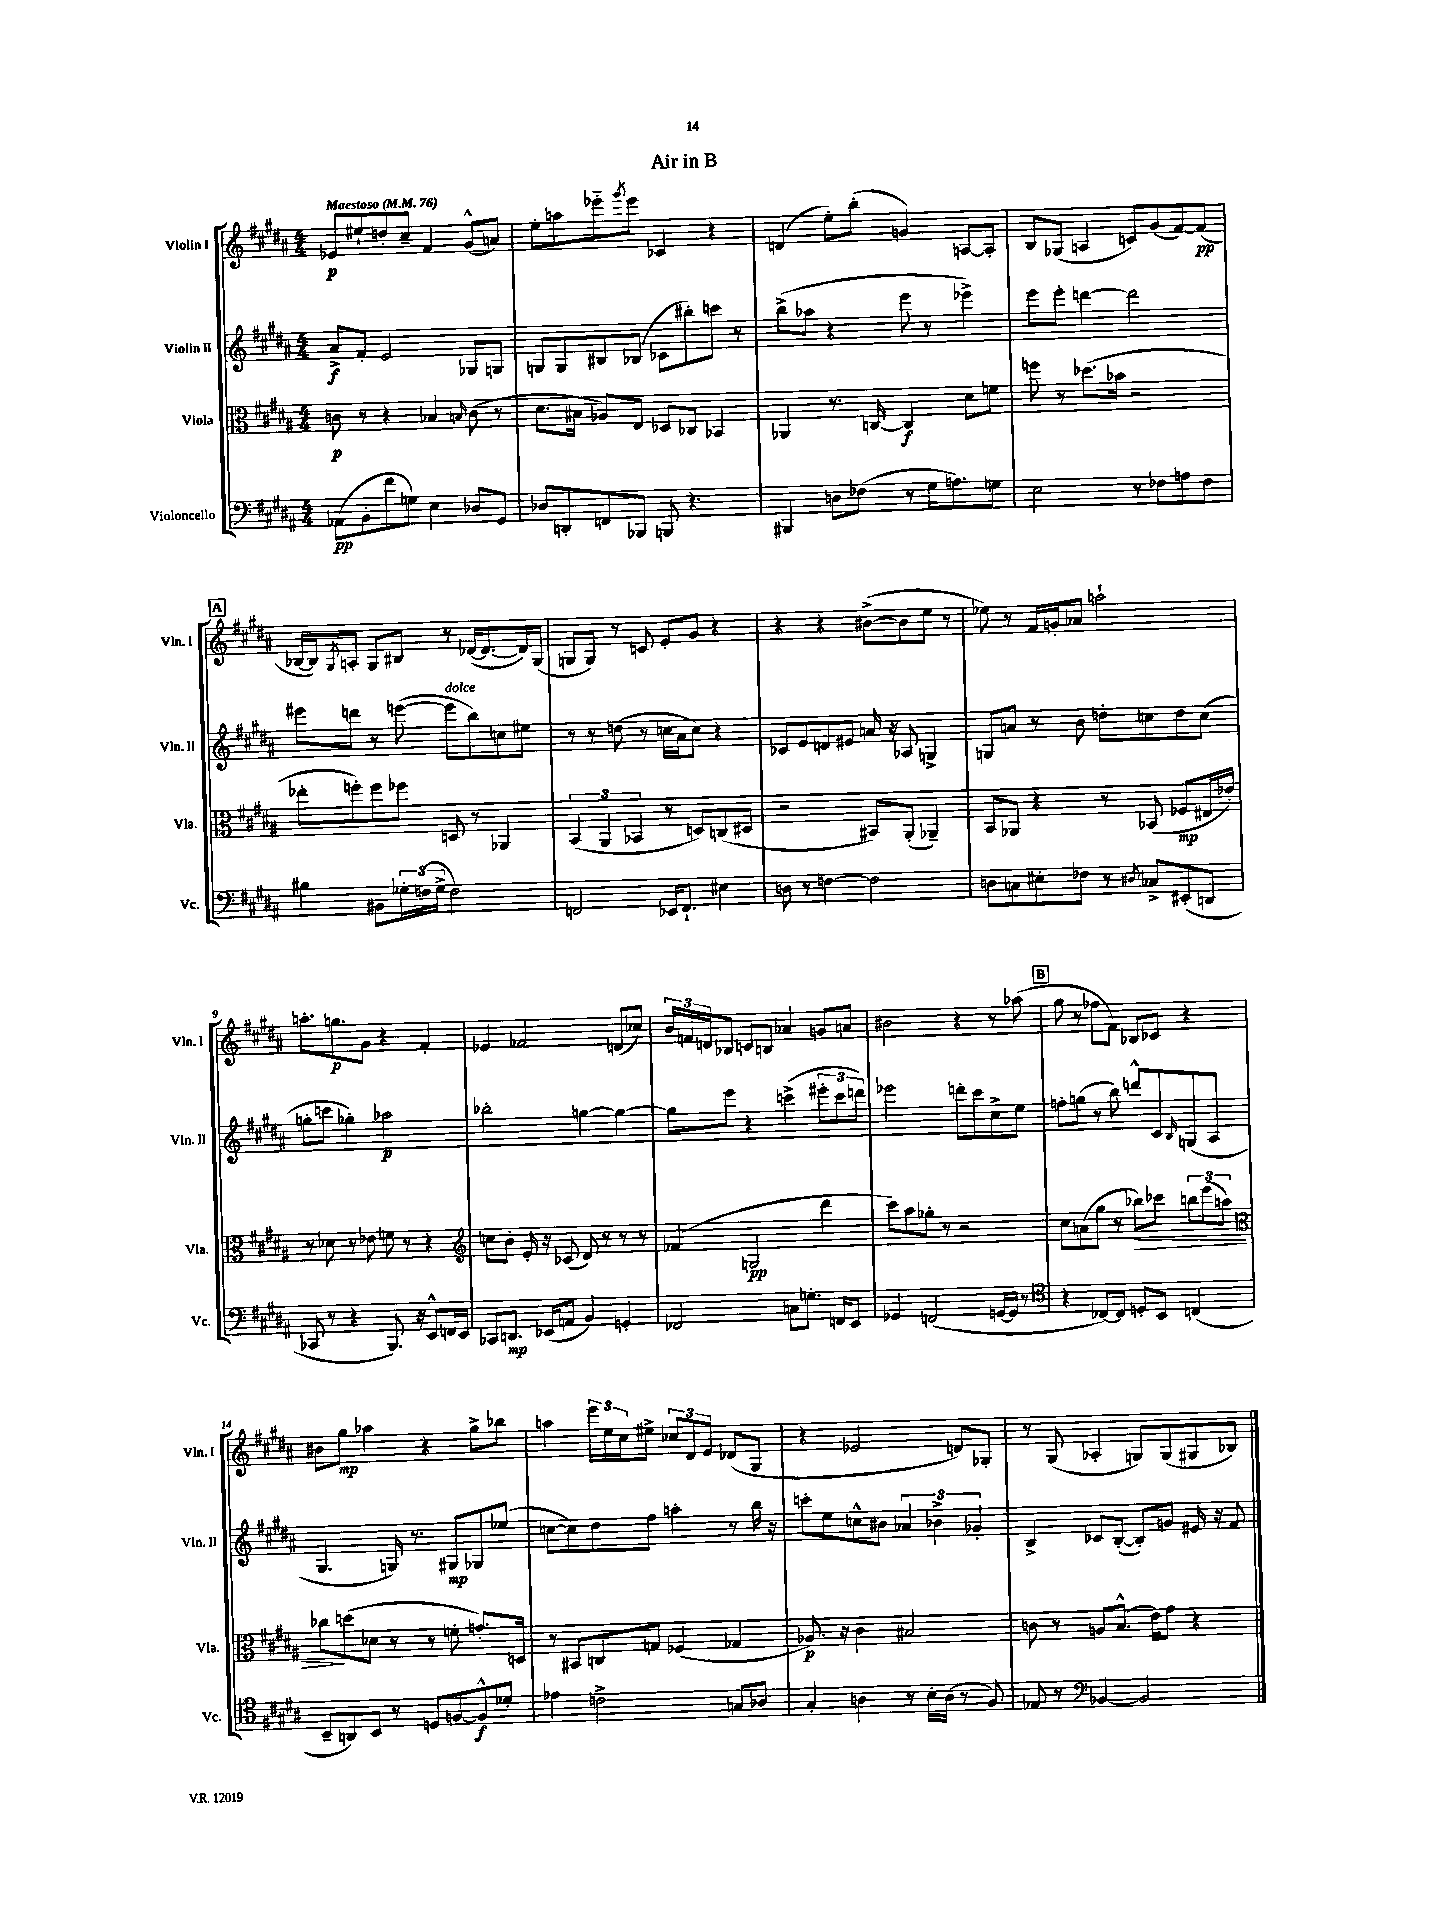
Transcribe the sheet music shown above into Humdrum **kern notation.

**kern	**dynam	**kern	**dynam	**kern	**dynam	**kern	**dynam
*part4	*part4	*part3	*part3	*part2	*part2	*part1	*part1
*staff4	*staff4	*staff3	*staff3	*staff2	*staff2	*staff1	*staff1
*I"Violoncello	*	*I"Viola	*	*I"Violin II	*	*I"Violin I	*
*I'Vc.	*	*I'Vla.	*	*I'Vln. II	*	*I'Vln. I	*
*clefF4	*	*clefC3	*	*clefG2	*	*clefG2	*
*k[f#c#g#d#a#]	*	*k[f#c#g#d#a#]	*	*k[f#c#g#d#a#]	*	*k[f#c#g#d#a#]	*
*M4/4	*	*M4/4	*	*M4/4	*	*M4/4	*
*MM76	*	*MM76	*	*MM76	*	*MM76	*
=1	=1	=1	=1	=1	=1	=1	=1
!	!	!	!	!	!	!LO:TX:a:B:t=Maestoso	!
(8AA-X\L	pp	8cn\	p	8a#^/L	f	8e-X/L	p
8BB'\	.	8r	.	8f#'/J	.	8ee#X`/	.
8f#\	.	4r	.	2e/	.	8ddn'/	.
8Gn\J)	.	.	.	.	.	8cc#~/J	.
4E\	.	4B-X/	.	.	.	4f#/	.
.	.	16qqBn/	.	.	.	.	.
8D-X/L	.	(8c\	.	8G-X/L	.	(8g#^^/L	.
8GG#/J	.	8r	.	8Gn/J	.	8an/J)	.
=2	=2	=2	=2	=2	=2	=2	=2
8D-X/L	.	8.d#\L	.	8Gn/L	.	8ee'\L	.
8DDn'/	.	.	.	8G/	.	8aan\	.
.	.	16B#X\Jk	.	.	.	.	.
8FFn/	.	8A-X/L)	.	8B#X/	.	8eee-X\	.
.	.	.	.	.	.	8qggg#/	.
8BBB-X/J	.	8E/J	.	(8B-X/J	.	8eee-\J	.
8BBBn/	.	8D-X/L	.	8c-X\L	.	4c-X/	.
4.r	.	8C-X/J	.	8bb#X'\)	.	.	.
.	.	4BB-X/	.	8cccn\J	.	4r	.
.	.	.	.	8r	.	.	.
=3	=3	=3	=3	=3	=3	=3	=3
4BBB#X/	.	4AA-X/	.	(8bb^\L	.	(4dn/	.
.	.	.	.	8aa-X\J	.	.	.
8Dn\L	.	8.r	.	4r	.	8ee'\L)	.
(8F-X\J	.	.	.	.	.	(8bb'\J	.
.	.	[16Cn/	.	.	.	.	.
8r	.	4C/]	f	8eee\	.	4gn/)	.
16G#\KL	.	.	.	8r	.	.	.
8.An\)	.	.	.	.	.	.	.
.	.	8d#\L	.	4eee-X^\)	.	[8An/L	.
8Gn\J	.	8fn\J	.	.	.	8A'/J]	.
=4	=4	=4	=4	=4	=4	=4	=4
2E\	.	8ffn\	.	8eee\L	.	8B/L	.
.	.	8r	.	8eee'\J	.	(8G-X/J	.
.	.	(8.dd-X\L	.	[4dddn\	.	4An/	.
.	.	16b-X\Jk	.	.	.	.	.
8r	.	2r	.	2ddd\]	.	8cn/L)	.
8F-X\L	.	.	.	.	.	(8g#/	.
8An\	.	.	.	.	.	[8f#/)	.
8F-\J	.	.	.	.	.	(8f#/J]	pp
!!LO:LB:g=z
!!LO:REH:place=s1:t=A
=5	=5	=5	=5	=5	=5	=5	=5
4B#X\	.	8ee-X'\L	.	8eee#X\L	.	[16B-X/LL	.
.	.	.	.	.	.	16B-/J])	.
.	.	.	.	.	.	8qG#/	.
.	.	8ffn'\)	.	8dddn\J	.	8An'/J	.
8BB#X\L	.	8ff\	.	8r	.	8G#/L	.
24G-X'\L	.	8ff-X\J	.	([8eeen\	.	8B#X/J	.
(24Fn\	.	.	.	.	.	.	.
24G-^\JJ	.	.	.	.	.	.	.
!	!	!	!	!LO:TX:a:i:t=dolce	!	!	!
2F\)	.	8Dn/	.	8eee\L]	.	8r	.
.	.	8r	.	8bb\)	.	([16d-X/KL	.
.	.	.	.	.	.	8.d-/_	.
.	.	4AA-X/	.	8ccn\	.	.	.
.	.	.	.	8ee#X\J	.	16d-/L])	.
.	.	.	.	.	.	(16G#/JJ	.
=6	=6	=6	=6	=6	=6	=6	=6
2FFn/	.	(6BB/	.	8r	.	8Gn/L	.
.	.	.	.	8r	.	8G/J)	.
.	.	6AA#/	.	.	.	.	.
.	.	.	.	(8ddn\	.	8r	.
.	.	6BB-X/	.	.	.	.	.
.	.	.	.	8r	.	8cn/	.
16EE-X/KL	.	8r	.	16ccn\LL	.	8e'/L	.
8.FF`/J	.	.	.	16a#\J	.	.	.
.	.	8Dn/L)	.	8cc\J)	.	8g#/J	.
4E#X\	.	(8Cn/	.	4r	.	4r	.
.	.	8D#X/J	.	.	.	.	.
=7	=7	=7	=7	=7	=7	=7	=7
8Dn\	.	2r	.	8c-X/L	.	4r	.
8r	.	.	.	8e/	.	.	.
[4Fn\	.	.	.	8dn/	.	4r	.
.	.	.	.	8e#X/J	.	.	.
2F\]	.	8BB#X/L)	.	16an/	.	([8b#X^\L	.
.	.	.	.	16r	.	.	.
.	.	(8AA#'/J	.	8A-X/	.	8b#\]	.
.	.	4AA-X~/)	.	4Gn^/	.	8ee\J	.
.	.	.	.	.	.	8r	.
=8	=8	=8	=8	=8	=8	=8	=8
8Dn\L	.	8BB/L	.	8Gn/L	.	8ee-X\)	.
8Cn\	.	8AA-X/J	.	8an/J	.	8r	.
8E#X'\	.	4r	.	8r	.	16f#/LL	.
.	.	.	.	.	.	16gn'/J	.
8F-X\J	.	.	.	8b\	.	8a-X/J	.
8r	.	8r	.	8ddn'\L	.	2aan`\	.
8qD#X/	.	.	.	.	.	.	.
8C-X^/L	.	(8BB-X/	.	8ccn\	.	.	.
(8EE#X'/	.	8F-X/L	mp	8dd\	.	.	.
8DDn/J	.	16E#X/L	.	(8cc\J	.	.	.
.	.	16e-X'/JJ)	.	.	.	.	.
!!LO:LB:g=z
=9	=9	=9	=9	=9	=9	=9	=9
8CC-X/	.	8r	.	8ggn'\L	.	8.aan'\L	.
8r	.	8d-X\	.	8cccn\J	.	.	.
.	.	.	.	.	.	8.ggn\	p
4r	.	8r	.	4gg-X'\)	.	.	.
.	.	8e-X\	.	.	.	8g#\J	.
8.BBB/)	.	8fn\	.	2aa-X\	p	4r	.
.	.	8r	.	.	.	.	.
16r	.	.	.	.	.	.	.
8EE^^/L	.	4r	.	.	.	4f#'/	.
16FFn/L	.	.	.	.	.	.	.
16EE/JJ	.	.	.	.	.	.	.
=10	=10	=10	=10	=10	=10	=10	=10
*	*	*clefG2	*	*	*	*	*
8CC-X/L	.	8ccn\L	.	2bb-X'\	.	4e-X/	.
8.DDn/J	mp	8b'\J	.	.	.	.	.
.	.	16e'/	.	.	.	2f-X/	.
(16EE-X/KL	.	16r	.	.	.	.	.
8AAn/J	.	(8c-X/	.	.	.	.	.
4BB/)	.	8d#/)	.	[4ggn\	.	.	.
.	.	8r	.	.	.	.	.
4GGn'/	.	8r	.	4gg\_	.	(8dn/L	.
.	.	8r	.	.	.	8cc-X/J)	.
=11	=11	=11	=11	=11	=11	=11	=11
2FF-X/	.	(4f-X/	.	8gg\L]	.	24b/LL	.
.	.	.	.	.	.	24fn/	.
.	.	.	.	.	.	24dn/J	.
.	.	.	.	8eee\J	.	8B-X/J	.
.	.	2Gn/	pp	4r	.	8cn/L	.
.	.	.	.	.	.	8Bn/J	.
8Cn\L	.	.	.	(4cccn^\	.	4a-X/	.
8.Gn'\J	.	.	.	.	.	.	.
.	.	4ddd#\	.	12eee#X'\L	.	8gn/L	.
16FFn/KL	.	.	.	.	.	.	.
.	.	.	.	12ccc\	.	.	.
8EE/J	.	.	.	.	.	8an/J	.
.	.	.	.	12dddn\J)	.	.	.
=12	=12	=12	=12	=12	=12	=12	=12
4GG-X/	.	8ccc#\L)	.	2eee-X\	.	2b#X\	.
.	.	8aa#\	.	.	.	.	.
(2FFn/	.	8gg-X'\J	.	.	.	.	.
.	.	8r	.	.	.	.	.
.	.	2r	.	8dddn'\L	.	4r	.
.	.	.	.	8ccc#\	.	.	.
[16GGn/LL	.	.	.	8cc#^\	.	8r	.
16GG/JJ]	.	.	.	.	.	.	.
8r	.	.	.	8ee\J	.	(8aa-X\	.
!!LO:REH:place=s1:t=B
=13	=13	=13	=13	=13	=13	=13	=13
*clefC4	*	*	*	*	*	*	*
4r	.	8cc#\L	.	8ffn'\L	.	8gg#\	.
.	.	(8an\	.	(8ggn\J	.	8r	.
[8C-X/L)	.	8gg#\J	.	8r	.	8ff-X\L	.
8C-/J]	.	8r	.	8bb\)	.	8f#\J)	.
!	!	!	!LO:HP:b	!	!	!	!
8Dn'/L	.	8bb-X\L)	>	8dddn^^/L	.	8B-X/L	.
8BB/J	.	8ccc-X\J	.	8c#/	.	8c-X/J	.
.	.	.	.	16qqB/	.	.	.
(4Cn/	.	12bbn\L	.	(8Gn/	.	4r	.
.	.	(12eee\	.	.	.	.	.
.	.	.	.	8A#/J	.	.	.
.	.	12aan\J)	.	.	.	.	.
!!LO:LB:g=z
=14	=14	=14	=14	=14	=14	=14	=14
*	*	*clefC3	*	*	*	*	*
8BB~/L	.	8cc-X\L	.	4.G#/	.	8b#X\L	.
8AAn/)	.	(8ddn\	]	.	.	8gg#\J	mp
8BB/J	.	8d-X\J	.	.	.	4aa-X\	.
8r	.	8r	.	16Gn/)	.	.	.
.	.	.	.	8.r	.	.	.
8Dn/L	.	8r	.	.	.	4r	.
[8Fn/	.	8fn'\	.	8G#X/L	mp	.	.
8F^^/]	f	8.gn'/L)	.	8G-X/	.	8gg#^\L	.
8d-X'/J	.	.	.	(8ee-X/J	.	8bb-X\J	.
.	.	16Dn/Jk	.	.	.	.	.
=15	=15	=15	=15	=15	=15	=15	=15
4e-X\	.	8r	.	[8ccn\L	.	4aan\	.
.	.	8BB#X/L	.	8cc\])	.	.	.
2cn^\	.	8Cn/	.	8dd#\	.	24eee\LL	.
.	.	.	.	.	.	24ee\	.
.	.	.	.	.	.	24cc#\J	.
.	.	8Gn/J	.	8ff#\J	.	8ee#X^\J	.
.	.	(4F-X/	.	4aan'\	.	12cc-X/L	.
.	.	.	.	.	.	12d#/	.
.	.	.	.	.	.	12e/J	.
8Gn/L	.	4G-X/	.	8r	.	(8d-X/L	.
8A-X/J	.	.	.	16bb\	.	8G#/J	.
.	.	.	.	16r	.	.	.
=16	=16	=16	=16	=16	=16	=16	=16
4G#'/	.	8.A-X/)	p	8cccn'\L	.	4r	.
.	.	.	.	8ee\	.	.	.
.	.	16r	.	.	.	.	.
4An\	.	4c#\	.	8ccn^^\	.	2e-X/	.
.	.	.	.	8b#X\J	.	.	.
8r	.	2B#X/	.	6a-X/	.	.	.
16B'\LL	.	.	.	.	.	.	.
.	.	.	.	6b-X^\	.	.	.
(16A\JJ	.	.	.	.	.	.	.
8r	.	.	.	.	.	8dn/L)	.
.	.	.	.	6g-X'/	.	.	.
8F#/)	.	.	.	.	.	8G-X'/J	.
=17	=17	=17	=17	=17	=17	=17	=17
8E-X/	.	8cn\	.	4B^/	.	8r	.
8r	.	8r	.	.	.	(8G#/	.
*clefF4	*	*	*	*	*	*	*
[4BB-X/	.	8An/L	.	8c-X/L	.	4A-X'/	.
.	.	(8.B^^/J	.	([8B'/J	.	.	.
2BB-/]	.	.	.	8B'/L])	.	8Gn/L)	.
.	.	16e\KL)	.	.	.	.	.
.	.	8g#\J	.	8gn/J	.	(8G/	.
.	.	4r	.	16e#X/	.	8G#X/	.
.	.	.	.	16r	.	.	.
.	.	.	.	8f#/	.	8B-X/J)	.
==	==	==	==	==	==	==	==
*-	*-	*-	*-	*-	*-	*-	*-
